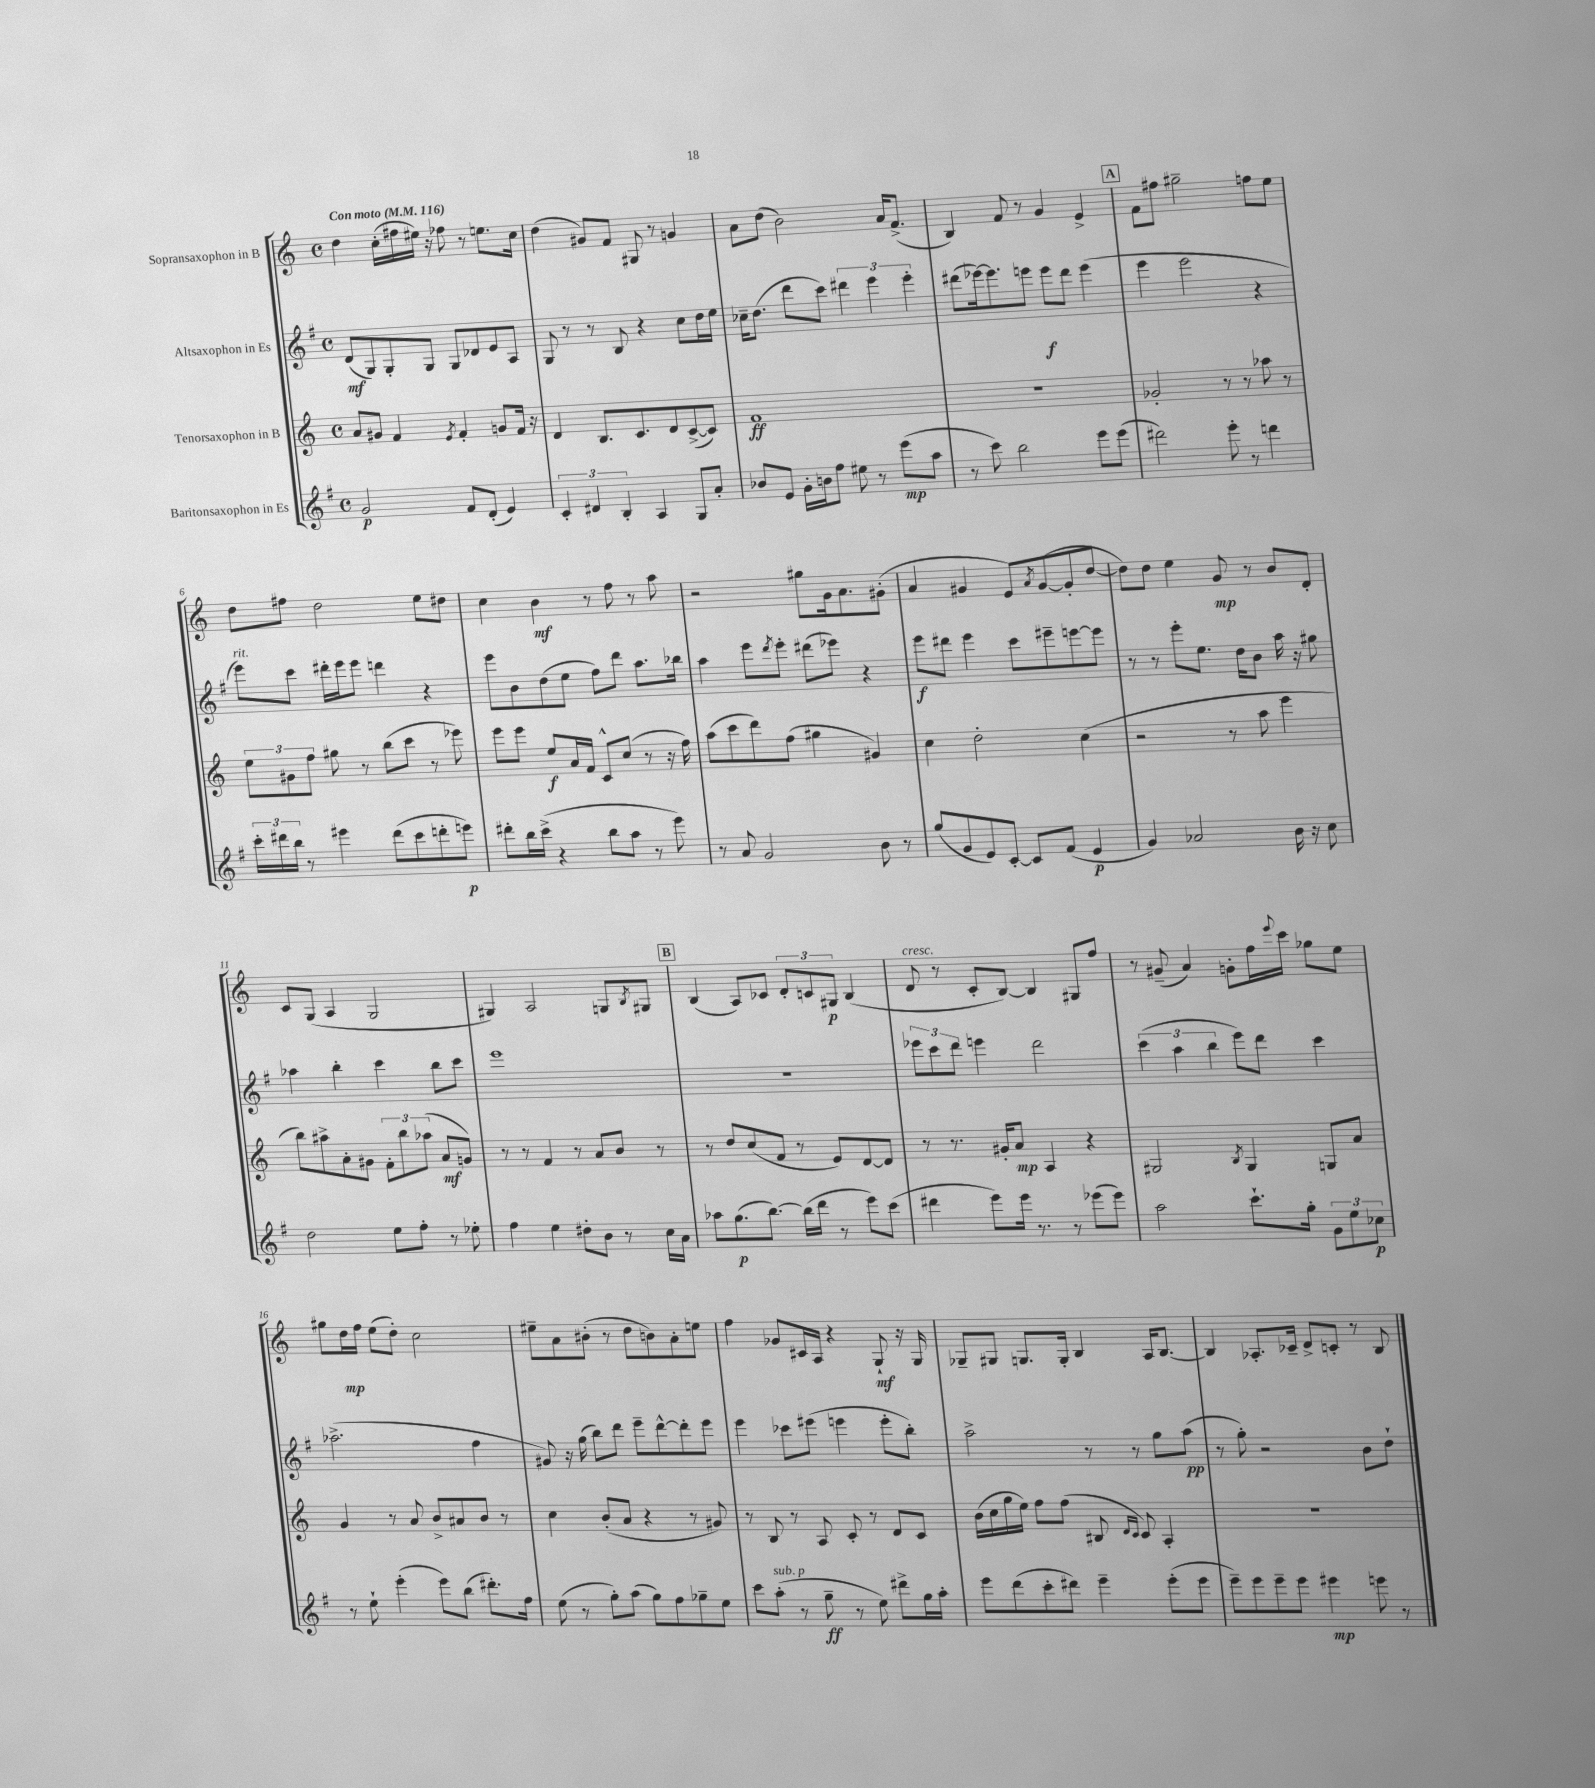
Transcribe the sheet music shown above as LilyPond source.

<<
\new StaffGroup <<
\new Staff = "s0" \with { instrumentName = "Sopransaxophon in B" } {
    \clef treble \key c \major \defaultTimeSignature \time 4/4 \tempo "Con moto" 4 = 116
    d''4 c''16-.( fis''16 eis''16) r16 fes''8 r8 e''8. c''16 |
    d''4( gis'8) f'8 gis8 r8 g'4 |
    a'8 d''8( b'2) a'16 f'8.->( |
    b4) f'8 r8 g'4 e'4-> |
    \mark \markup { \box "A" } f'8 fis''8 gis''2-- f''8 e''8 |
    d''8 fis''8 d''2 e''8 dis''8 |
    c''4 b'4\mf r8 f''8 r8 a''8 |
    r2 gis''8 g'16 a'8. gis'8-.( |
    a'4 gis'4 e'8) \acciaccatura { a'8 } gis'8~( gis'8-. d''8~ |
    d''8) d''8 e''4 g'8\mp r8 b'8 d'8-. |
    c'8 g8( a4 g2 |
    gis4) a2 g8 \acciaccatura { b8 } gis8 |
    \mark \markup { \box "B" } b4( a8) ces'8 \tuplet 3/2 { d'8-. c'8 gis8\p } b4( |
    d'8^\markup { \italic "cresc." } r8 c'8-. b8~) b4 gis8 f''8 |
    r8 gis'8--( a'4) g'8-. f''16 \appoggiatura { e'''8 } c'''16 ges''8 e''8 |
    gis''8 d''16\mp f''16 e''8( d''8-.) c''2 |
    eis''8-- a'8 bis'8-.( r8 d''8 b'8) a'8-. e''8 |
    f''4 ges'8 cis'16 a16 r4 g8-!\mf r16 g16 |
    ges8-- gis8 g8. g16-. b4 a16 b8.~ |
    b4 aes8.-. ces'16-- d'8-> c'8-. r8 b8 \bar "|." |
}
\new Staff = "s1" \with { instrumentName = "Altsaxophon in Es" } {
    \clef treble \key g \major \defaultTimeSignature \time 4/4
    d'8\mf( g8) g8-. g8 g8 des'8 e'8 a8 |
    g8 r8 r8 b8 r4 c''8 d''16 e''16 |
    ces''16-- d''8.( d'''8 c'''8) \tuplet 3/2 { dis'''4 e'''4 e'''4-. } |
    dis'''8( ees'''16~) ees'''8. e'''8 e'''8\f dis'''8 e'''4( |
    \mark \markup { \box "A" } e'''4 e'''2 r4 |
    e'''8^\markup { \italic "rit." }) c'''8 dis'''16-. e'''16 e'''8 d'''4 r4 |
    e'''8 b'8 d''8( e''8 fis''8) d'''8 a''8. bes''16 |
    a''4 e'''8 \acciaccatura { d'''8 } e'''8-. dis'''8( ees'''8) r4 |
    e'''8\f dis'''8 e'''4 c'''8 eis'''8-- e'''8~ e'''8 |
    r8 r8 e'''8-. e''8. d''16 b'8 a''16 r16 gis''8 |
    aes''4 b''4-. c'''4 b''8 c'''8 |
    e'''1 |
    \mark \markup { \box "B" } R1 |
    \tuplet 3/2 { ees'''8 c'''8 d'''8 } e'''4 d'''2 |
    \tuplet 3/2 { c'''4( a''4 b''4 } e'''8) d'''8 c'''4 |
    aes''2.->( fis''4 |
    gis'8) r16 g''16( b''8) d'''8 e'''8-- d'''8~-^ d'''8-. e'''8 |
    e'''4 ces'''8 eis'''8( e'''4 e'''8-. b''8-.) |
    a''2-> r8 r8 g''8 a''8\pp( |
    r8 g''8-.) r2 b'8 d''8-! \bar "|." |
}
\new Staff = "s2" \with { instrumentName = "Tenorsaxophon in B" } {
    \clef treble \key c \major \defaultTimeSignature \time 4/4
    a'8 gis'8 f'4 \acciaccatura { e'8 } f'4-. g'8 f'16 r16 |
    d'4 b8. c'8. d'8 c'8~->( c'8) |
    f'1\ff |
    r1 |
    \mark \markup { \box "A" } ges'2-. r8 r8 aes''8 r8 |
    \tuplet 3/2 { e''8 gis'8 f''8 } gis''8 r8 b''8( c'''8 r8 ees'''8) |
    e'''8 e'''8 e''8\f a'16 f'16 c'8-^ c''8( r8 r16 f''16) |
    a''8( c'''8 d'''8) f''8( gis''4 gis'4) |
    c''4 d''2-. c''4( |
    r2 r8 a''8 e'''4 |
    b''8) ais''8-> a'8-. gis'8 \tuplet 3/2 { f'8-. b''8 aes''8( } a'8\mf g'8) |
    r8 r8 f'4 r8 a'8 b'8 r8 |
    \mark \markup { \box "B" } r8 d''8 c''8( f'8 r8 e'8) d'8~ d'8 |
    r8 r8. gis'16-. a'8\mp a4 r4 |
    gis2 \acciaccatura { b8 } gis4 g8 a'8 |
    g'4 r8 a'8 b'8-> ais'8 b'8 r8 |
    c''4 b'8-.( a'8 r4 r8 gis'8) |
    r8 b8 r8 a8 c'8-. r8 d'8 c'8 |
    b'16( c''16 g''16 e''16) f''8 f''8( bis8 \grace { d'16 c'16 } c'8) a4-. |
    R1 \bar "|." |
}
\new Staff = "s3" \with { instrumentName = "Baritonsaxophon in Es" } {
    \clef treble \key g \major \defaultTimeSignature \time 4/4
    g'2\p fis'8 d'8-.( e'4) |
    \tuplet 3/2 { c'4-. dis'4 b4-. } a4 g8 a'8-. |
    bes'8 e'8 g'16-. b'16 fis''8 eis''8 r8 e'''8\mp( a''8 |
    r8 c'''8) b''2 e'''8 e'''8( |
    \mark \markup { \box "A" } dis'''2) e'''8-. r8 d'''4 |
    \tuplet 3/2 { c'''16-. dis'''16 b''16 } r8 eis'''4 dis'''8( c'''8 d'''8-. e'''8\p) |
    dis'''8-. b''16 c'''16->( r4 b''8 a''8 r8 e'''8) |
    r8 a'8 g'2 b'8 r8 |
    g''8( g'8 e'8) c'8~-. c'8 fis'8( e'4\p |
    g'4) aes'2 b'16 r16 c''8 |
    d''2 e''8 fis''8-. r8 ees''8-. |
    fis''4 e''4 dis''8-. b'8 r8 c''16 a'16 |
    \mark \markup { \box "B" } aes''8 g''8.\p( b''8.~) b''16( d'''16 r8 e'''8) c'''8( |
    dis'''4 e'''8) e'''16 r8. r8 ees'''8( ees'''8) |
    a''2 c'''8.-! g''16-. \tuplet 3/2 { g'8 e''8 ces''8\p } |
    r8 e''8-! e'''4-.( e'''8) b''8( dis'''8.-.) fis''16 |
    e''8( r8 g''8-.) a''8( g''8) fis''8 ges''8-- e''8 |
    c'''8 a''8-.^\markup { \italic "sub. p" }( r8 g''8--\ff r8 e''8) dis'''8-> g''16 a''16-. |
    e'''8 d'''8( c'''8-. dis'''8) e'''4-- e'''8-.( e'''8 |
    e'''8--) e'''8 e'''8-- e'''8 eis'''4\mp e'''8 r8 \bar "|." |
}
>>
>>
